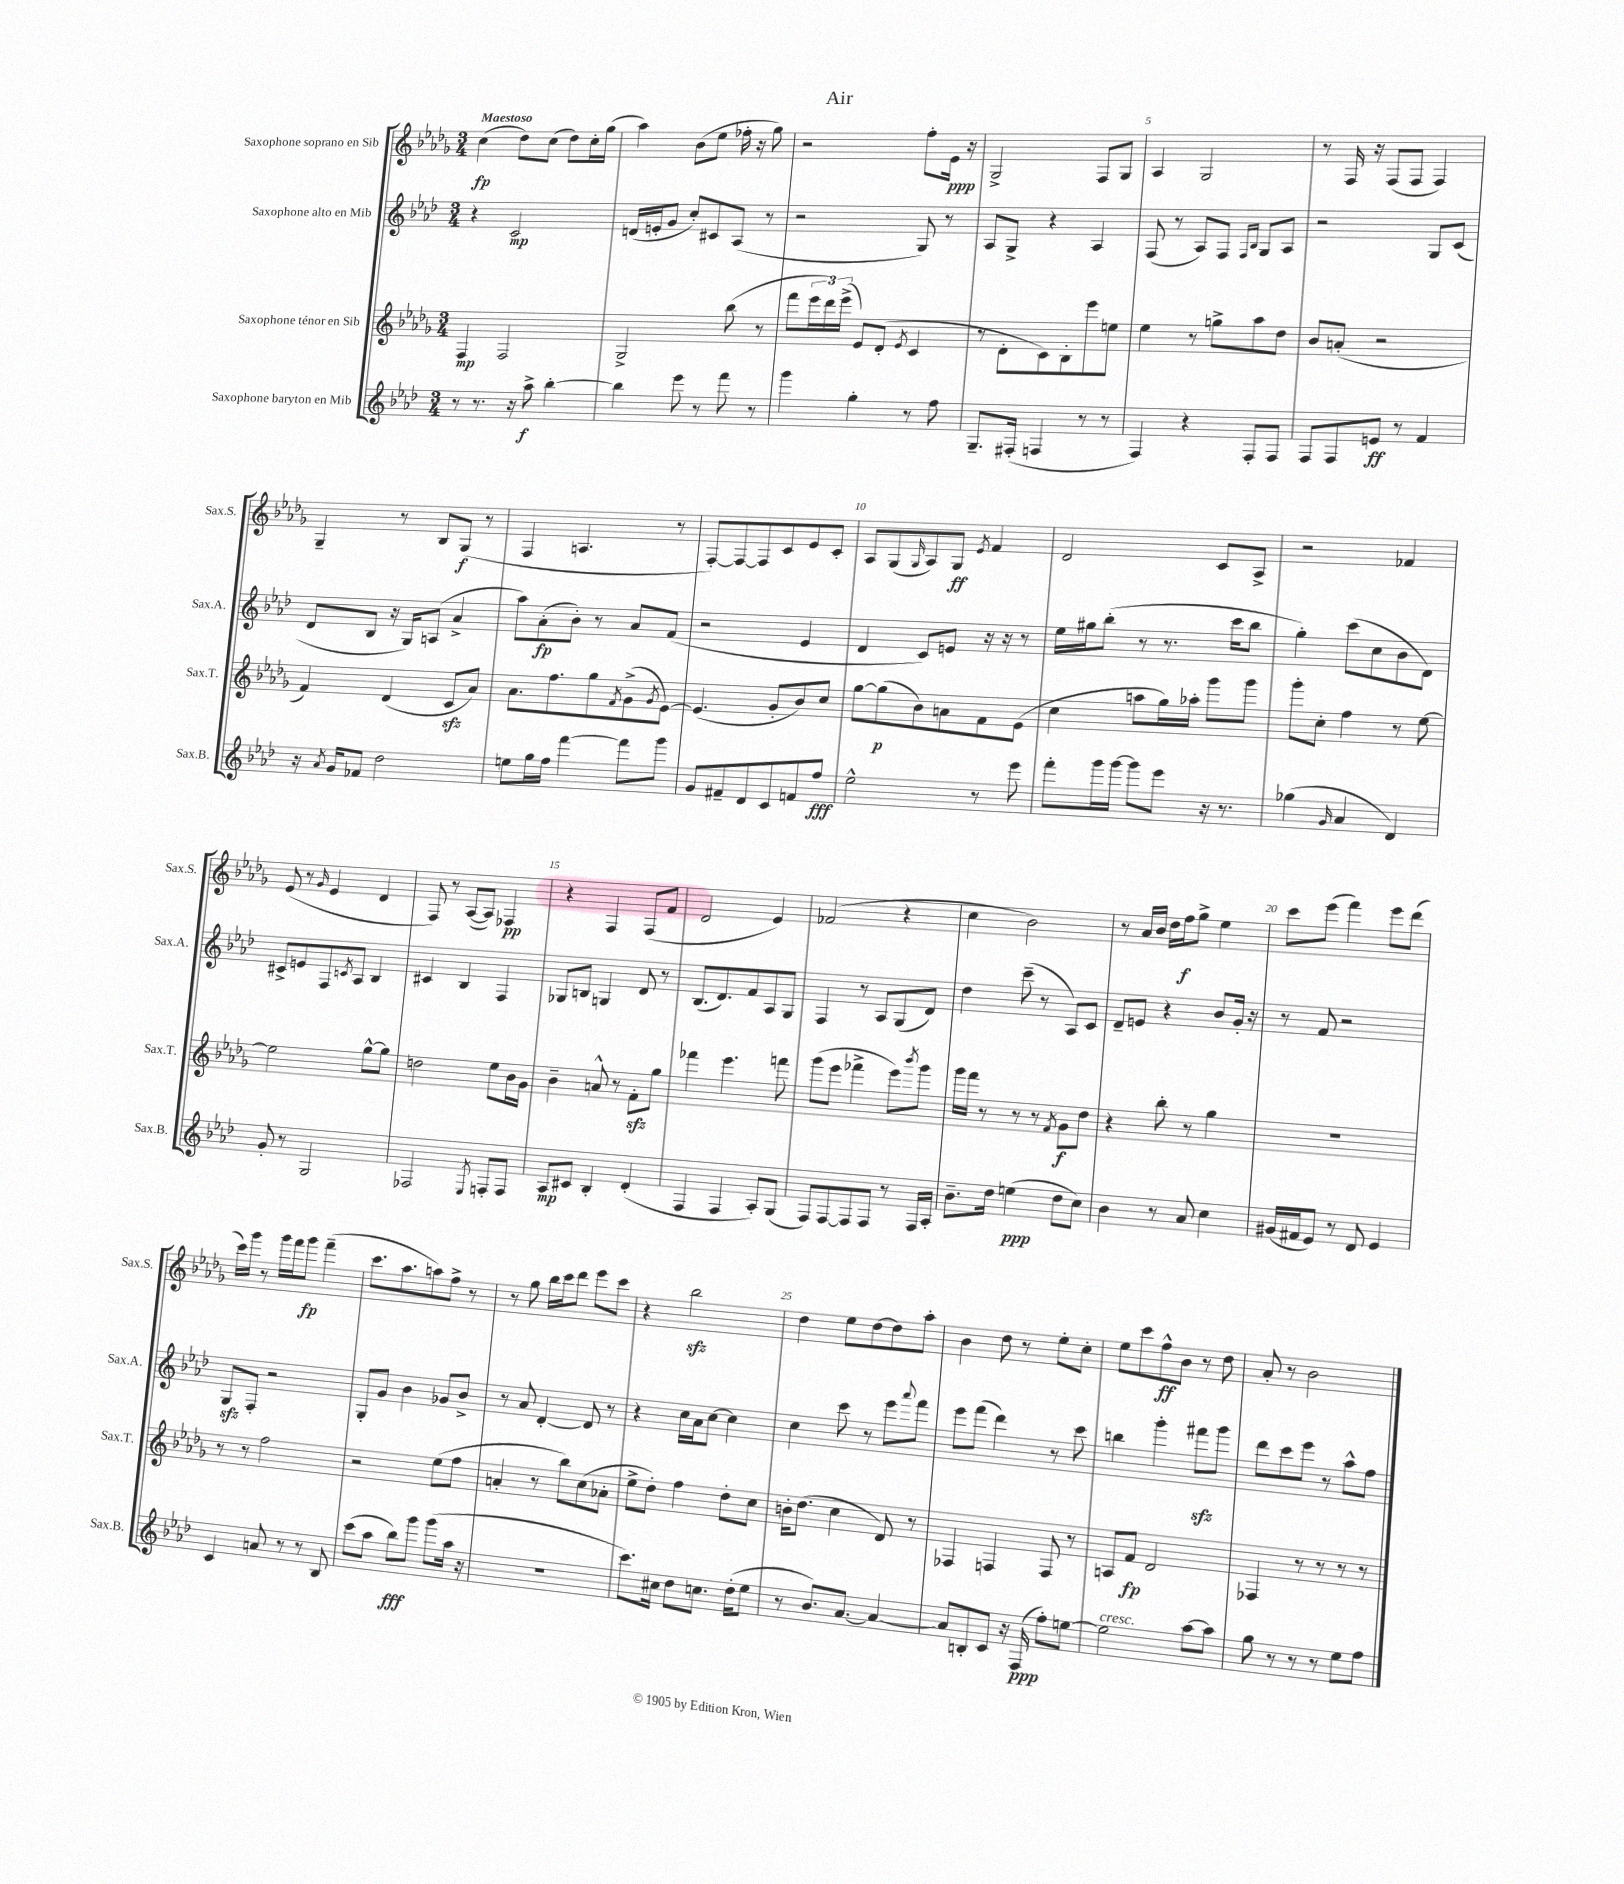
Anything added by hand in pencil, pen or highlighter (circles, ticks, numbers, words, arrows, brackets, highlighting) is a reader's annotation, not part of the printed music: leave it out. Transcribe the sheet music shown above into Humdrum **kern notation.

**kern	**dynam	**kern	**dynam	**kern	**dynam	**kern	**dynam
*part4	*part4	*part3	*part3	*part2	*part2	*part1	*part1
*staff4	*staff4	*staff3	*staff3	*staff2	*staff2	*staff1	*staff1
*I"Saxophone baryton en Mib	*	*I"Saxophone ténor en Sib	*	*I"Saxophone alto en Mib	*	*I"Saxophone soprano en Sib	*
*I'Sax.B.	*	*I'Sax.T.	*	*I'Sax.A.	*	*I'Sax.S.	*
*clefG2	*	*clefG2	*	*clefG2	*	*clefG2	*
*k[b-e-a-d-]	*	*k[b-e-a-d-g-]	*	*k[b-e-a-d-]	*	*k[b-e-a-d-g-]	*
*M3/4	*	*M3/4	*	*M3/4	*	*M3/4	*
=1	=1	=1	=1	=1	=1	=1	=1
!	!	!	!	!	!	!LO:TX:a:B:t=Maestoso	!
8r	.	4F/	mp	4r	.	(4cc\	fp
8.r	.	.	.	.	.	.	.
.	.	2F/	.	2c/	mp	8dd-\L)	.
16r	.	.	.	.	.	.	.
8aa-^\	f	.	.	.	.	(8cc\J	.
[4bb-'\	.	.	.	.	.	8dd-\L)	.
.	.	.	.	.	.	16cc'\L	.
.	.	.	.	.	.	(16gg-\JJ	.
=2	=2	=2	=2	=2	=2	=2	=2
4bb-\]	.	2G-^/	.	(16dn/LL	.	4aa-\)	.
.	.	.	.	16en'/J	.	.	.
.	.	.	.	8g/J	.	.	.
8eee-\	.	.	.	8cc'/L)	.	(8b-\L	.
8r	.	.	.	8c#X/	.	8ee-\J	.
8fff\	.	(8bb-\	.	(8A-/J	.	16ff-X'\	.
.	.	.	.	.	.	16r	.
8r	.	8r	.	8r	.	8gg-\)	.
=3	=3	=3	=3	=3	=3	=3	=3
4ggg\	.	8fff\L	.	2r	.	2r	.
.	.	24eee-\L	.	.	.	.	.
.	.	24ddd-\)	.	.	.	.	.
.	.	(24eee-^\JJ	.	.	.	.	.
4gg'\	.	8e-/L)	.	.	.	.	.
.	.	(8d-'/J	.	.	.	.	.
.	.	8qe-/	.	.	.	.	.
8r	.	4c/	.	8G/)	.	8ff'\L	.
8ff\	.	.	.	8r	.	16e-\Jk	ppp
.	.	.	.	.	.	16r	.
=4	=4	=4	=4	=4	=4	=4	=4
8.G~/L	.	8r	.	8A-/L	.	2G-^/	.
.	.	8d-'\L	.	8G^/J	.	.	.
(16F#X'/Jk	.	.	.	.	.	.	.
4Fn/	.	8c\)	.	4r	.	.	.
.	.	8B-'\	.	.	.	.	.
8r	.	8eee-\	.	4A-/	.	8F/L	.
8r	.	8een\J	.	.	.	8G-/J	.
=5	=5	=5	=5	=5	=5	=5	=5
4F/)	.	4ee-\	.	(8F/	.	4A-/	.
.	.	.	.	8r	.	.	.
4r	.	8r	.	8A-/L)	.	2G-/	.
.	.	8ggn^\L	.	8F/J	.	.	.
.	.	.	.	16qqF/LL	.	.	.
.	.	.	.	16qqB-/JJ	.	.	.
8F'/L	.	8aa-\	.	8G/L	.	.	.
8F/J	.	8dd-\J	.	8A-/J	.	.	.
=6	=6	=6	=6	=6	=6	=6	=6
8F/L	.	8b-/L	.	2r	.	8r	.
8F/	.	(8an'/J	.	.	.	16F/	.
.	.	.	.	.	.	16r	.
8en/J	ff	2r	.	.	.	(8F/L	.
8r	.	.	.	.	.	8F/J	.
4f/	.	.	.	8G/L	.	4F/)	.
.	.	.	.	(8c/J	.	.	.
!!LO:LB:g=z
=7	=7	=7	=7	=7	=7	=7	=7
16r	.	4f/)	.	8d-/L	.	4G-~/	.
8qa-/	.	.	.	.	.	.	.
16g/KL	.	.	.	.	.	.	.
8f-X/J	.	.	.	8B-/J	.	.	.
2dd-\	.	(4d-/	.	16r	.	8r	.
.	.	.	.	16G/KL)	.	.	.
.	.	.	.	(8An/J	.	8B-/L	.
.	.	8czz/L	.	4a-^/	.	(8G-/J	f
.	.	8a-/J)	.	.	.	8r	.
=8	=8	=8	=8	=8	=8	=8	=8
8een\L	.	8.a-\L	.	8aa-\L)	.	4F/	.
16gg\L	.	.	.	(8a-'\	fp	.	.
16ff\JJ	.	8.ff\	.	.	.	.	.
[4fff\	.	.	.	8b-'\J)	.	4.An/	.
.	.	8gg-\	.	8r	.	.	.
.	.	8qf/	.	.	.	.	.
8fff\L]	.	(8g-^\	.	8a-/L	.	.	.
.	.	8qg-/	.	.	.	.	.
8ggg\J	.	[8e-\J)	.	(8f/J	.	8r	.
=9	=9	=9	=9	=9	=9	=9	=9
8g/L	.	(4.e-/]	.	2r	.	[8F'/L)	.
8f#X~/	.	.	.	.	.	8F/_	.
8d-/	.	.	.	.	.	8F/]	.
8c/	.	8g-'/L	.	.	.	8c/	.
8fn/	.	8b-/)	.	4e-/	.	8e-/	.
8ff/J	fff	8cc/J	.	.	.	8c'/J	.
=10	=10	=10	=10	=10	=10	=10	=10
2ee-^^\	.	[8gg-\L	.	4d-/	.	8A-/L	.
.	.	(8gg-\]	p	.	.	(8G-/	.
.	.	.	.	.	.	16qqG-/	.
.	.	8b-\)	.	8c/L)	.	8A-/)	.
.	.	8an\	.	8en/J	.	8G-/J	ff
.	.	.	.	.	.	8qe-/	.
8r	.	8f\	.	16r	.	4f/	.
.	.	.	.	16r	.	.	.
8eee-\	.	(8e-\J	.	8r	.	.	.
=11	=11	=11	=11	=11	=11	=11	=11
8fff'\L	.	4cc\	.	16ee-\LL	.	2d-/	.
.	.	.	.	16gg#X\J	.	.	.
16ggg\L	.	.	.	(8bb-'\J	.	.	.
[16ggg\JJ	.	.	.	.	.	.	.
8ggg\L]	.	8aan\L	.	8r	.	.	.
8eee-\J	.	16gg-\L)	.	8.r	.	.	.
.	.	16aa-X'\JJ	.	.	.	.	.
16r	.	8ggg-\L	.	.	.	8c/L	.
8.r	.	.	.	16ccc\KL	.	.	.
.	.	8ggg-\J	.	8bb-\J	.	8A-^/J	.
=12	=12	=12	=12	=12	=12	=12	=12
(4gg-X\	.	8ggg-'\L	.	4gg'\)	.	2r	.
.	.	8cc'\J	.	.	.	.	.
16qqg/	.	.	.	.	.	.	.
4a-/	.	4ff\	.	(8ccc\L	.	.	.
.	.	.	.	8cc\	.	.	.
4d-/)	.	8r	.	8b-\	.	4f-X/	.
.	.	[8ee-\	.	8d-\J)	.	.	.
!!LO:LB:g=z
=13	=13	=13	=13	=13	=13	=13	=13
8g'/	.	2ee-\]	.	8c#X^/L	.	(8e-/	.
8r	.	.	.	8en/	.	8r	.
.	.	.	.	.	.	16qqg-/	.
2G/	.	.	.	8F/	.	4e-/	.
.	.	.	.	8qcn/	.	.	.
.	.	.	.	8A-/J	.	.	.
.	.	[8gg-^^\L	.	4B-/	.	4d-/	.
.	.	8gg-\J]	.	.	.	.	.
=14	=14	=14	=14	=14	=14	=14	=14
2F-X/	.	2ddn\	.	4c#X/	.	8F/)	.
.	.	.	.	.	.	8r	.
.	.	.	.	4B-/	.	([8A-/L	.
.	.	.	.	.	.	8A-/J])	.
8qE-/	.	.	.	.	.	.	.
8Fn'/L	.	8ee-\L	.	4F/	.	4F-X/	pp
8F/J	.	16b-\L	.	.	.	.	.
.	.	16g-\JJ	.	.	.	.	.
=15	=15	=15	=15	=15	=15	=15	=15
8A-/L	mp	4b-~\	.	8G-X/L	.	4r	.
8c#X/J	.	.	.	8Bn/J	.	.	.
4B-'/	.	8an^^/	.	4Gn/	.	4F/	.
.	.	8r	.	.	.	.	.
(4d-'/	.	8fzz'\L	.	8d-/	.	(8F/L	.
.	.	8gg-\J	.	8r	.	8f/J	.
=16	=16	=16	=16	=16	=16	=16	=16
4F/	.	4fff-X\	.	(8.B-/L	.	2d-/	.
.	.	.	.	8.d-/)	.	.	.
4F/	.	4.eee-\	.	.	.	.	.
.	.	.	.	8f/	.	.	.
8A-'/L)	.	.	.	8A-/	.	4e-/)	.
(8G/J	.	8fffn\	.	8G/J	.	.	.
=17	=17	=17	=17	=17	=17	=17	=17
8F/L)	.	(8ggg-\L	.	4F/	.	(2f-X/	.
[8F/	.	8eee-\J	.	.	.	.	.
8F/]	.	4fff-X^\	.	8r	.	.	.
8F/J	.	.	.	8A-/L	.	.	.
8r	.	8eee-\L)	.	(8G/	.	4r	.
.	.	8qbbb-/	.	.	.	.	.
16F/LL	.	8ggg-\J	.	8d-/J)	.	.	.
16A-'/JJ	.	.	.	.	.	.	.
=18	=18	=18	=18	=18	=18	=18	=18
8.b-~\L	.	16ggg-\LL	.	4dd-\	.	4cc\	.
.	.	16fff\JJ	.	.	.	.	.
.	.	8r	.	.	.	.	.
16dd-\Jk	.	.	.	.	.	.	.
(4een\	ppp	8r	.	(8ccc~\	.	2b-\)	.
.	.	8r	.	8r	.	.	.
.	.	8qf/	.	.	.	.	.
8dd-\L	.	8g-\L	f	8A-/L)	.	.	.
8cc\J)	.	8dd-\J	.	8c/J	.	.	.
=19	=19	=19	=19	=19	=19	=19	=19
4b-\	.	4r	.	8d-~/L	.	8r	.
.	.	.	.	8en/J	.	16a-/LL	.
.	.	.	.	.	.	16b-/JJ	.
8r	.	8bb-'\	.	4r	.	16dd-\LL	.
.	.	.	.	.	.	16ff\J	f
8a-/	.	8r	.	.	.	8gg-^\J	.
4cc\	.	4gg-\	.	8b-/L	.	4ee-\	.
.	.	.	.	16g'/Jk	.	.	.
.	.	.	.	16r	.	.	.
=20	=20	=20	=20	=20	=20	=20	=20
(16g#X/LL	.	2.r	.	8r	.	8ccc\L	.
16f#X/J	.	.	.	.	.	.	.
8e-/J)	.	.	.	8f/	.	(8eee-\J	.
8r	.	.	.	2r	.	4fff\)	.
8d-/	.	.	.	.	.	.	.
4e-/	.	.	.	.	.	8eee-\L	.
.	.	.	.	.	.	(8ddd-\J	.
!!LO:LB:g=z
=21	=21	=21	=21	=21	=21	=21	=21
4c/	.	8r	.	8Gzz/L	.	16ccc\LL)	.
.	.	.	.	.	.	16ggg-\JJ	.
.	.	8r	.	8F'/J	.	8r	.
8an/	.	2ff\	.	2r	.	16ggg-\LL	.
.	.	.	.	.	.	16fff\J	.
8r	.	.	.	.	.	8ggg-\J	fp
8r	.	.	.	.	.	(4fff~\	.
8B-/	.	.	.	.	.	.	.
=22	=22	=22	=22	=22	=22	=22	=22
(8ccc\L	.	2r	.	8G'/L	.	8.ccc\L	.
8aa-\J	.	.	.	8g/J	.	.	.
.	.	.	.	.	.	8.aa-\	.
8bb-\L)	fff	.	.	4b-\	.	.	.
8ggg\J	.	.	.	.	.	8aan\)	.
(8ggg\L	.	(8ee-\L	.	8g-X/L	.	8ff^\J	.
16aa-\Jk	.	8ff\J	.	8b-^/J	.	8r	.
16r	.	.	.	.	.	.	.
=23	=23	=23	=23	=23	=23	=23	=23
2.r	.	4an'/	.	8r	.	8r	.
.	.	.	.	8a-/	.	8gg-\	.
.	.	8r	.	[4d-'/	.	16bb-\LL	.
.	.	.	.	.	.	16ccc\J	.
.	.	8bb-\L)	.	.	.	8ddd-\J	.
.	.	(8cc\	.	8d-/]	.	8eee-\L	.
.	.	8a-X'\J	.	8r	.	8ccc\J	.
=24	=24	=24	=24	=24	=24	=24	=24
8.ccc\L)	.	8ee-^\L	.	4r	.	4r	.
.	.	8dd-'\J)	.	.	.	.	.
16cc#X\Jk	.	.	.	.	.	.	.
8dd-\L	.	4ff\	.	16cc\LL	.	2bb-zz\	.
.	.	.	.	16a-\J	.	.	.
8.ccn\J	.	.	.	[8cc\J	.	.	.
.	.	8dd-'\L	.	4cc\]	.	.	.
(16dd-'\KL	.	.	.	.	.	.	.
8ee-\J	.	8cc\J	.	.	.	.	.
=25	=25	=25	=25	=25	=25	=25	=25
8r	.	16bn'\KL	.	4cc\	.	4dd-\	.
.	.	(8.dd-\J	.	.	.	.	.
8.b-/L)	.	.	.	.	.	.	.
.	.	4cc\	.	8ccc\	.	8ee-\L	.
[8.a-/J	.	.	.	.	.	.	.
.	.	.	.	8r	.	[8dd-\	.
4a-/_	.	8d-/)	.	8eee-\L	.	8dd-\]	.
.	.	.	.	8qqaaa-/	.	.	.
.	.	8r	.	8fff\J	.	8aa-'\J	.
=26	=26	=26	=26	=26	=26	=26	=26
8a-/L]	.	4F-X/	.	8eee-\L	.	4b-\	.
8Bn'/	.	.	.	(8fff\J	.	.	.
8c/J	.	4Fn/	.	4ddd-\)	.	8dd-\	.
16r	.	.	.	.	.	8r	.
(16F/	ppp	.	.	.	.	.	.
8ff'\L)	.	8F/	.	8r	.	8ee-'\L	.
[8een\J	.	8r	.	8ccc\	.	8cc'\J	.
=27	=27	=27	=27	=27	=27	=27	=27
!LO:TX:a:i:t=cresc.	!	!	!	!	!	!	!
2ee\]	.	8An/L	.	4bbn\	.	8ee-\L	.
.	.	8f/J	fp	.	.	8ccc\	.
.	.	2d-/	.	4ggg'\	.	8ff^^\	ff
.	.	.	.	.	.	8b-\J	.
[8aa-\L	.	.	.	8fff#Xzz\L	.	8r	.
8aa-\J]	.	.	.	8ggg\J	.	8dd-\	.
=28	=28	=28	=28	=28	=28	=28	=28
8gg\	.	4F-X/	.	8ddd-\L	.	8a-'/	.
8r	.	.	.	8ccc\	.	8r	.
8r	.	8r	.	8eee-\J	.	2b-\	.
8r	.	8r	.	8r	.	.	.
8ee-\L	.	8r	.	8aa-^^\L	.	.	.
8ff\J	.	8r	.	8ff\J	.	.	.
==	==	==	==	==	==	==	==
*-	*-	*-	*-	*-	*-	*-	*-
